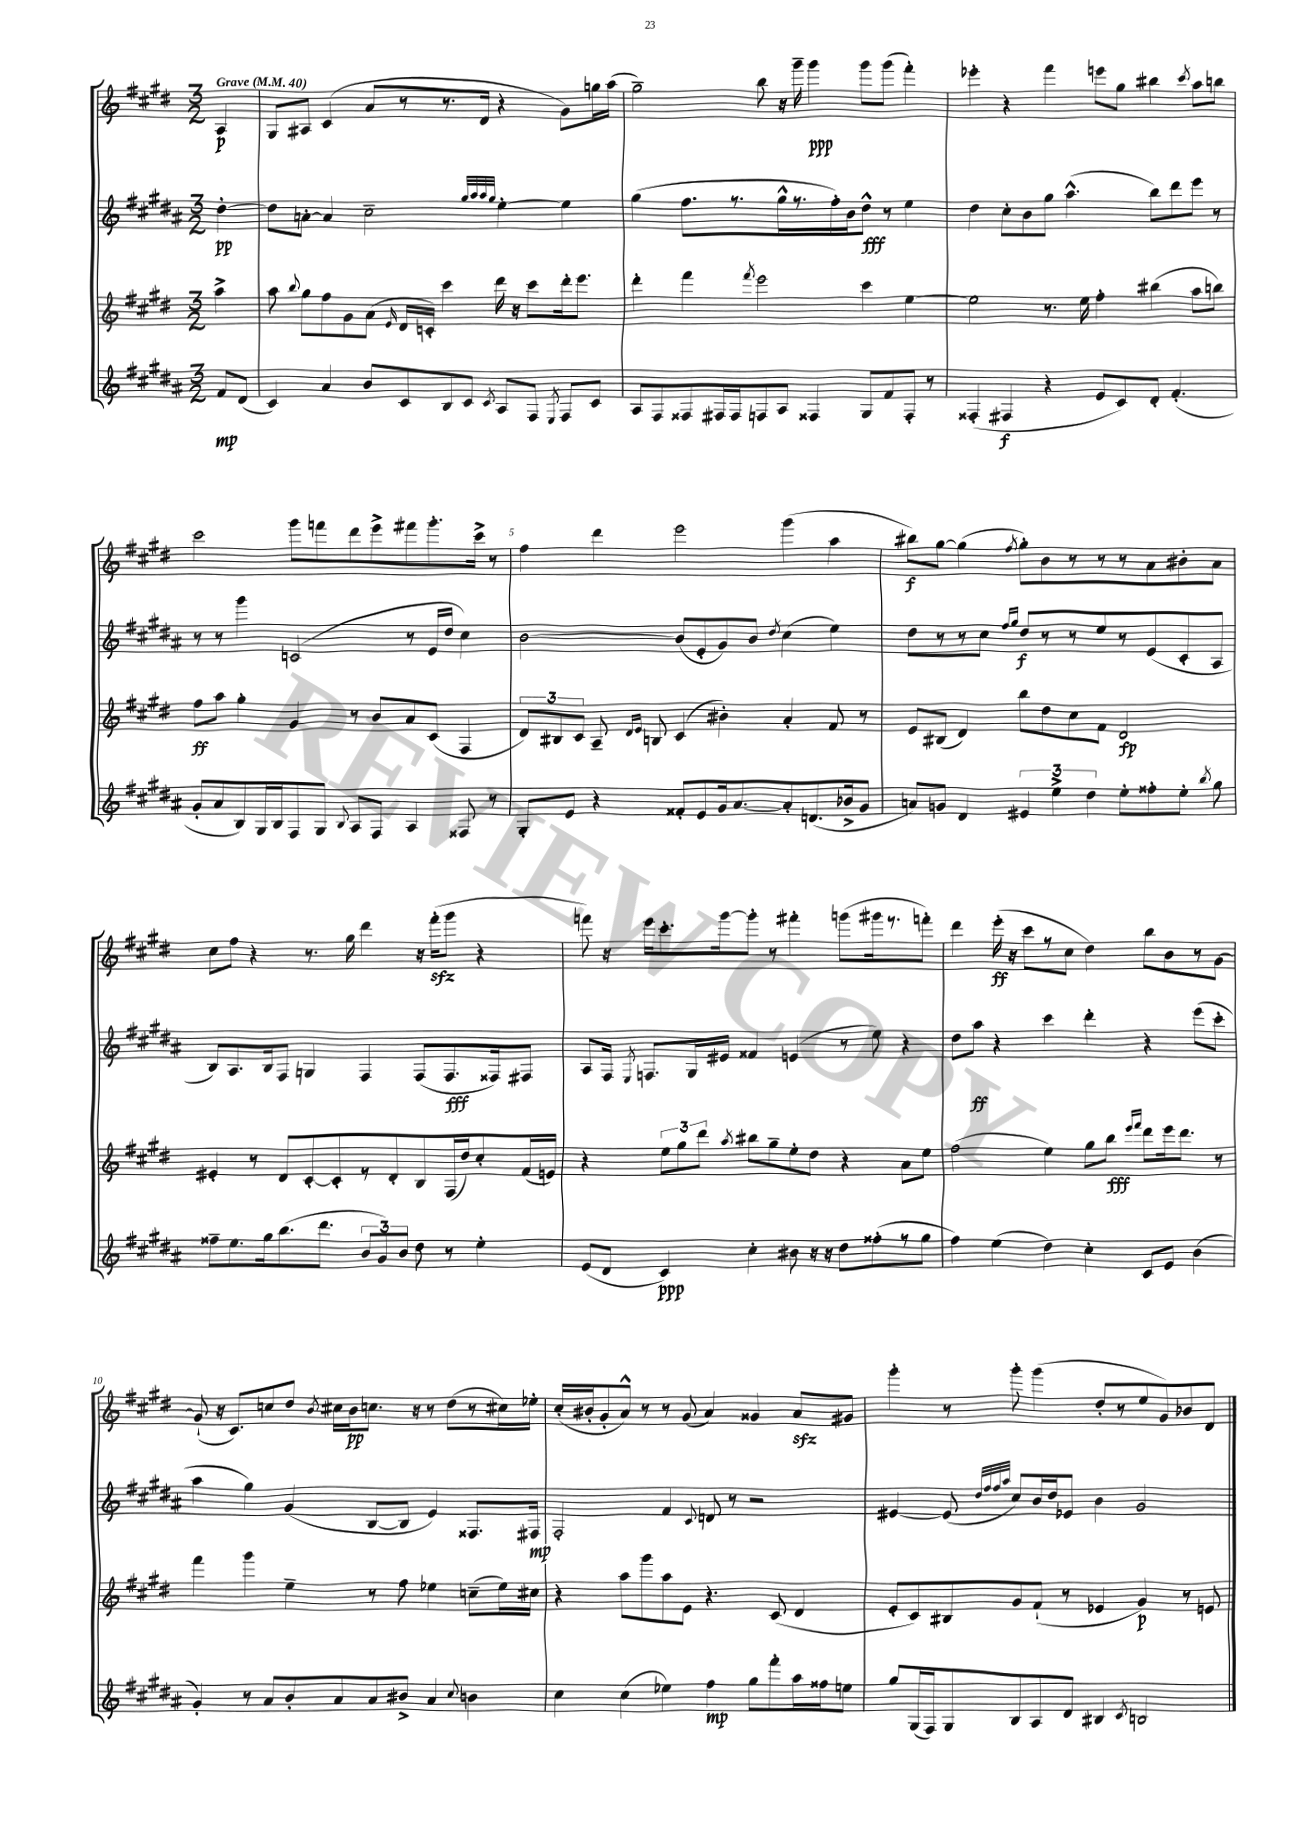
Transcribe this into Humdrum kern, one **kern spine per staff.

**kern	**kern	**kern	**kern
*staff4	*staff3	*staff2	*staff1
*clefG2	*clefG2	*clefG2	*clefG2
*k[f#c#g#d#a#]	*k[f#c#g#d#]	*k[f#c#g#d#a#]	*k[f#c#g#d#]
*M3/2	*M3/2	*M3/2	*M3/2
*MM40	*MM40	*MM40	*MM40
8f#	4aa^	[4dd#'	4A
(8d#	.	.	.
=	=	=	=
4c#)	8aa	8dd#]	8G#
.	8qqbb	.	.
.	8gg#	[8a'	8A#
4a#	8ff#	4a]	(4c#
.	8g#	.	.
8b	(8a	2cc#~	8a
.	16qqe	.	.
8c#	16d#	.	8r
.	16c')	.	.
8B	4ccc#	.	8.r
8c#	.	.	.
.	.	.	16d#
.	.	32qqgg#	.
.	.	32qqaa#	.
.	.	32qqaa#	.
8qc#	.	32qqgg#	.
8A#	16ddd#	[4ee'	4r
.	16r	.	.
8F#	8ccc#	.	.
8qE	.	.	.
8F#	16ddd#'	4ee]	8g#)
.	8.eee	.	.
8c#	.	.	16gg
.	.	.	(16aa
=	=	=	=
8A#	4ddd#'	(4gg#	2gg#~)
8F#	.	.	.
8F##	4fff#	8.ff#	.
16F#	.	.	.
16F#	.	8.r	.
.	8qfff#	.	.
8F	2eee	.	8bb
8A#	.	16gg#^^	16r
.	.	8.r	16ggg#~
4F##	.	.	4ggg#
.	.	16ff#')	.
.	.	16b	.
8G#	4ccc#	8dd#^^	8ggg#
8f#	.	8r	(8ggg#
8F##'	[4ee	4ee	4fff#')
8r	.	.	.
=	=	=	=
(4F##'	2ee]	4dd#	4eee-'
4F#	.	8cc#'	4r
.	.	8b	.
4r	8.r	8gg#	4fff#
.	.	(4.aa#^^	.
.	16ee	.	.
8e	4ff#'	.	8eee
8c#)	.	.	8gg#
8d#'	(4bb#	8bb)	4bb#
(4.f#'	.	8ddd#	.
.	.	.	8qccc#
.	8aa	8eee	8aa
.	8bb)	8r	8bb
=	=	=	=
8g#'	8ff#	8r	2ccc#
8a#	8aa	8r	.
8B)	4gg#'	4ggg#	.
16G#	.	.	.
16B	.	.	.
8F#	4g#	(2c	8ggg#
8G#	.	.	8fff
8qqB	.	.	.
8A#	8r	.	8ddd#
8F#	8b	.	8eee^
4A#	8a	8r	8fff#
.	(8c#	16e	8.ggg#'
.	.	16dd#	.
8F##	4F#	4cc#)	.
.	.	.	16ccc#^
8r	.	.	8r
=	=	=	=
8G#'	12d#)	[2b	4ff#
.	12B#	.	.
8e	.	.	.
.	12c#	.	.
4r	8A~	.	4ddd#
.	16qqd#	.	.
.	16qqe	.	.
.	8B	.	.
8f##'	(4c#	(8b]	2eee
8e	.	8e'	.
16g#	4b#')	8g#)	.
[8.a#	.	.	.
.	.	8b	.
.	.	8qdd#	.
8a#']	4a'	(4cc#	(4ggg#
(8.d	.	.	.
.	8f#	4ee)	4aa
16b-^	.	.	.
8g#	8r	.	.
=	=	=	=
8a)	8e	8dd#	8bb#)
8g	(8B#	8r	[8gg#
4d#	4d#)	8r	(4gg#]
.	.	8cc#	.
.	.	16qqff#	.
.	.	16qqgg#	8qff#
6e#	8bb	8dd#	8gg#')
.	8dd#	8r	8b
6ee^	.	.	.
.	8cc#	8r	8r
6dd#	.	.	.
.	8f#	8ee	8r
8ee'	2d#	8r	8r
8ff##'	.	(8e	8a
8ee'	.	8c#'	8b#'
8qbb	.	.	.
8gg#	.	8A#	8a
=	=	=	=
8ff##~	4e#'	8B)	8cc#
8.ee	.	8.A#	8ff#
.	8r	.	4r
16gg#	.	16B	.
(8.bb	8d#	8F#	.
.	[8c#'	4G	8.r
8.ddd#	.	.	.
.	8c#']	.	.
.	.	.	16gg#
12b	8r	4F#	4ddd#
12g#)	.	.	.
.	8d#'	.	.
12b	.	.	.
8dd#	8B	(8F#	16r
.	.	.	(16fff#'
8r	(16F#	8.F#	8ggg#
.	16dd#)	.	.
4ee'	8cc#'	.	4r
.	.	16F##)	.
.	(16f#	8F#	.
.	16e)	.	.
=	=	=	=
(8e	4r	8A#	8fff)
8d#	.	16F#	16r
.	.	8qE	.
.	.	8.F	16eee
4c#)	12ee	.	8.ccc#'
.	12gg#	.	.
.	.	16G#	.
.	12ddd#	.	.
.	.	16e#	[16ggg#
.	8qaa	.	.
4cc#'	8bb#	4f##	8ggg#']
.	8gg#~	.	8r
8b#	8ee'	(4e	4fff#'
16r	8dd#	.	.
16r	.	.	.
8dd#	4r	8r	(8ggg
(8ff##'	.	8ee)	16ggg#
.	.	.	8.r
8r	8a	4r	.
8gg#	8ee	.	8fff')
=	=	=	=
4ff#)	(2ff#	8dd#	4ddd#
.	.	8aa#	.
(4ee	.	4r	(16eee'
.	.	.	16r
.	.	.	8ccc#
4dd#)	4ee)	4ccc#	8r
.	.	.	8cc#
4cc#'	8gg#	4ddd#'	4dd#)
.	8bb	.	.
.	16qqeee	.	.
.	16qqfff#	.	.
8c#	8ddd#	4r	8bb
8e	16eee	.	8b
.	8.ddd#	.	.
(4b	.	(8eee	8r
.	8r	8ccc#'	[8g#
=	=	=	=
4g#')	4fff#	4aa#	(8g#`]
.	.	.	16r
.	.	.	8.c#)
8r	4ggg#	4gg#)	.
8a#	.	.	8cc
8b'	4ee~	(4g#	8dd#
.	.	.	8qb
8a#	.	.	16cc#
.	.	.	16b
8a#	8r	[8B	8.cc
8b#^	8ff#	8B]	.
.	.	.	16r
4a#	4ee-	4e)	8r
.	.	.	(8dd#
8qqcc#	.	.	.
4b	(8cc~	8.F##	8r
.	16ee-)	.	16cc#)
.	16cc#	16F#	16ee-'
=	=	=	=
4cc#	4r	2F#'	(16cc#'
.	.	.	16b#'
.	.	.	8g#'
(4cc#	8aa	.	8a^^)
.	8ggg#	.	8r
4ee-)	8aa	4f#	8r
.	8e	.	(8g#
.	.	8qqc#	.
4ff#	4.r	8d	4a)
.	.	8r	.
8gg#	.	2r	4g##
8fff#'	(8c#	.	.
16aa#	4d#	.	8a
16ff##	.	.	.
8ee	.	.	8g#
=	=	=	=
8gg#	8e'	[4e#	4ggg#'
(16G#	8c#)	.	.
16F#)	.	.	.
8G#	8B#	(8e#]	8r
.	.	32qqdd#	.
.	.	32qqff#	.
.	.	32qqff#	.
.	.	32qqaa#	.
8B	8g#	8cc#)	8ggg#'
8A#	(8f#`	16b	(4ggg#
.	.	16dd#	.
8d#	8r	8e-	.
4B#	4e-	4b	8dd#'
.	.	.	8r
8qc#	.	.	.
2B	4g#)	2g#	8ee
.	.	.	8g#)
.	8r	.	8b-
.	8e	.	8d#
==	==	==	==
*-	*-	*-	*-
